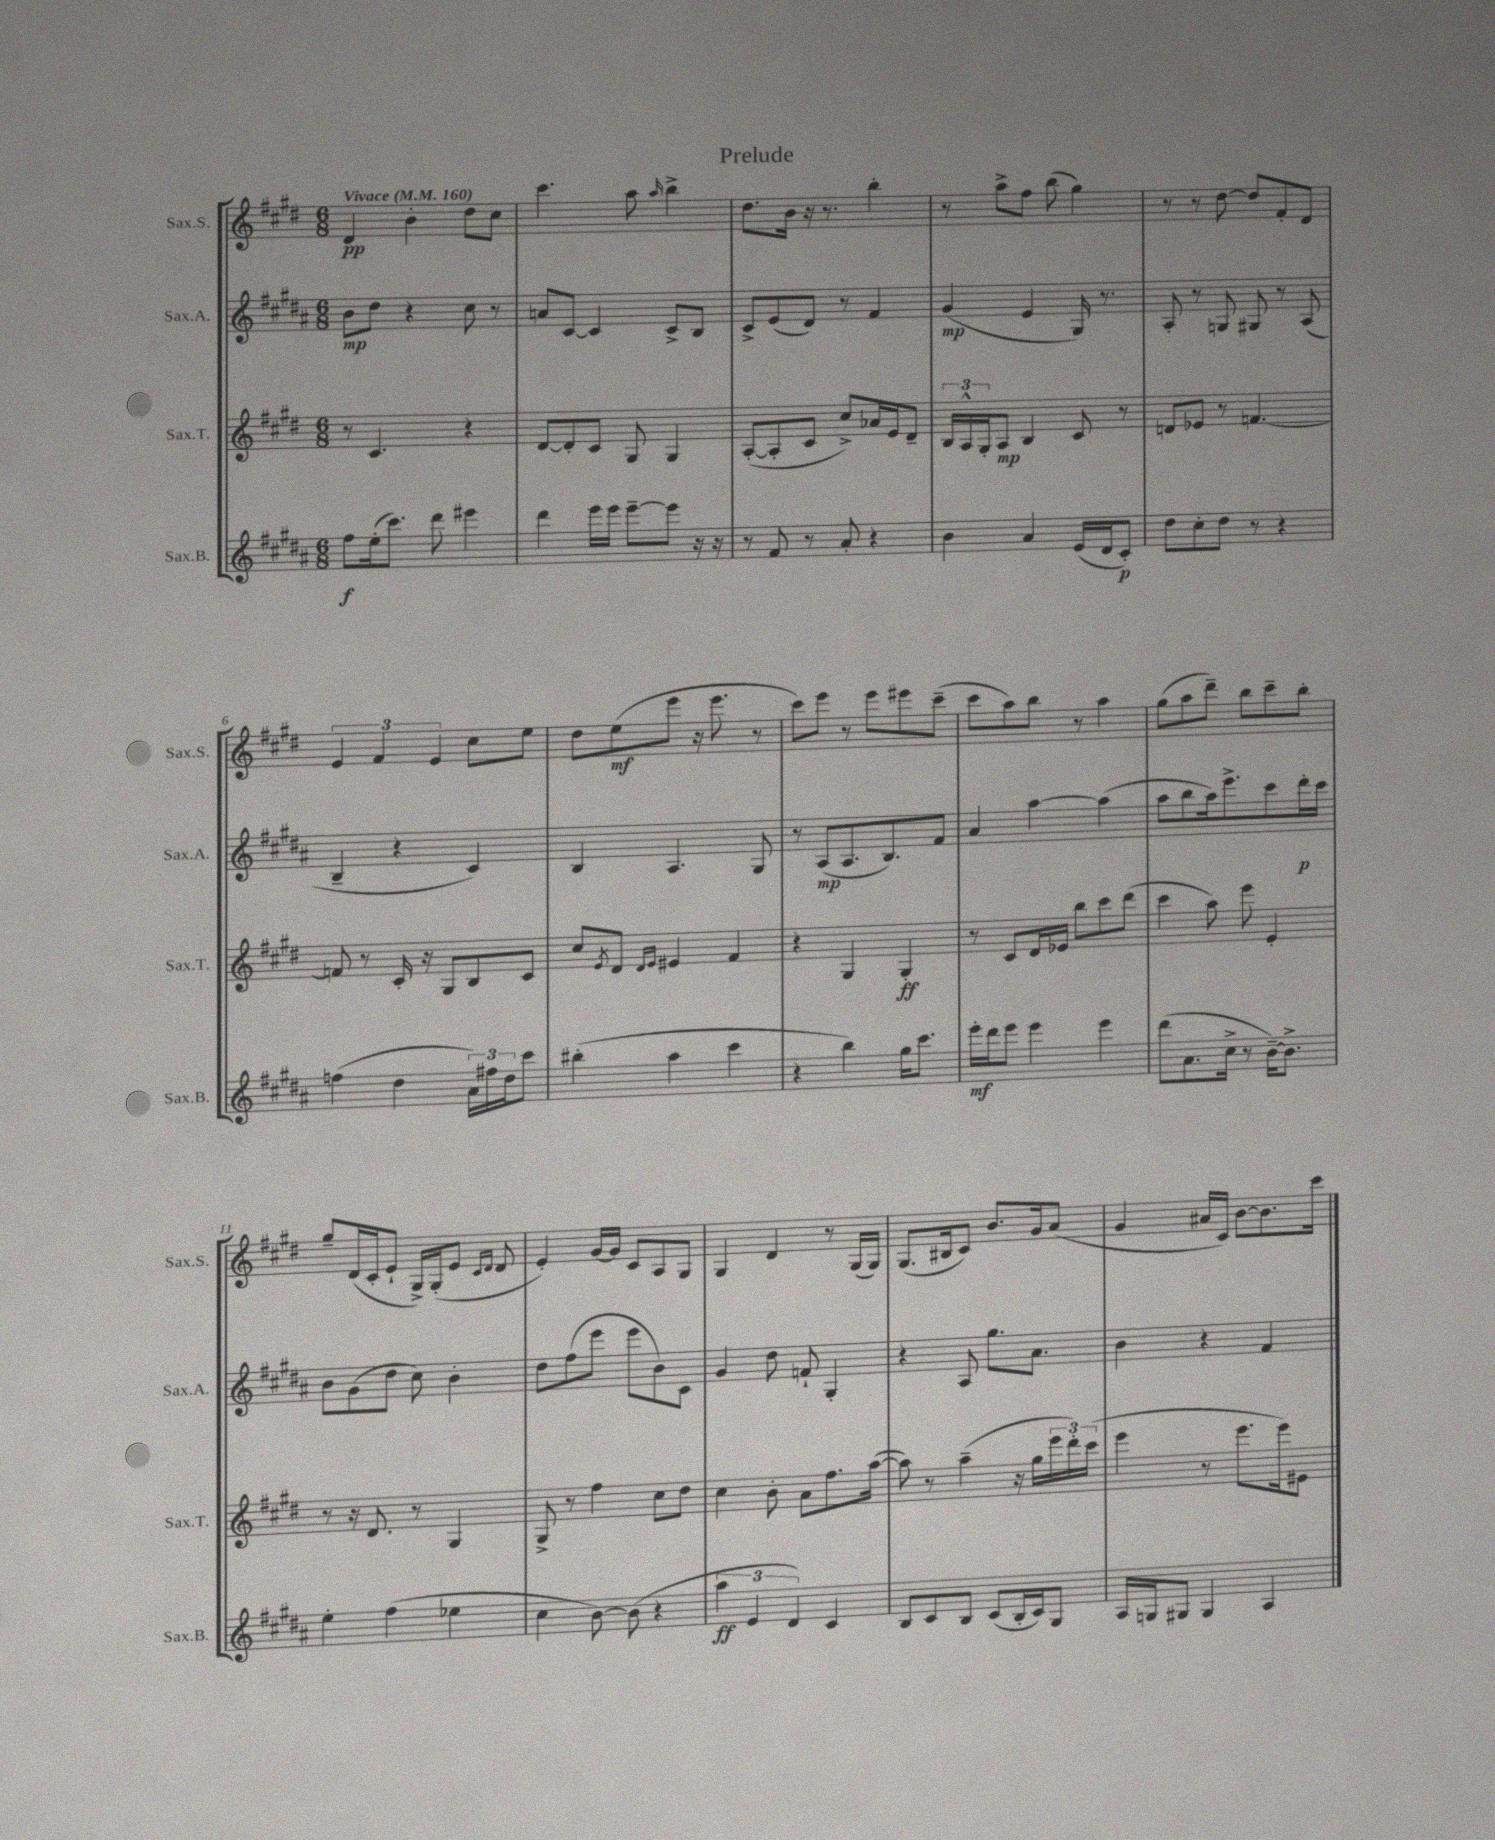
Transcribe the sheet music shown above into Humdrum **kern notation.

**kern	**kern	**kern	**kern
*staff4	*staff3	*staff2	*staff1
*clefG2	*clefG2	*clefG2	*clefG2
*k[f#c#g#d#a#]	*k[f#c#g#d#]	*k[f#c#g#d#a#]	*k[f#c#g#d#]
*M6/8	*M6/8	*M6/8	*M6/8
*MM160	*MM160	*MM160	*MM160
8ff#\L	8r	8b\L	4d#/
(16ee'\k	4.c#/	8dd#\J	.
8.ccc#\J)	.	.	.
.	.	4r	4b'\
8ddd#\	.	.	.
4eee#\	4r	8cc#\	8dd#\L
.	.	8r	8cc#\J
=	=	=	=
4ddd#\	[8d#/L	8a/L	4.ccc#\
.	8d#'/]	[8c#/J	.
16eee\LL	8c#/J	4c#/]	.
16eee\JJ	.	.	.
[8eee~\L	8G#/	.	8aa\
.	.	.	16qqaa/
8eee\]J	4G#/	8c#^/L	4bb^\
16r	.	8B/J	.
16r	.	.	.
=	=	=	=
8r	([8A'/L	8c#^/L	8.dd#\L
8f#/	8A'/]	(8e/	.
.	.	.	16b\Jk
8r	8c#/J	8d#/J)	16r
.	.	.	8.r
8a#'/	8cc#^/L)	8r	.
4r	16a-/L	4f#/	4bb'\
.	16e/J	.	.
.	8d#~/J	.	.
=	=	=	=
4b\	24B/LL	(4g#/	8r
.	24A^^/	.	.
.	24G#'/J	.	.
.	8A/J	.	8aa^\L
4a#/	4B/	4e/	8ff#\J
.	.	.	(8bb\
(16e/LL	8c#/	16G#/)	4gg#\)
16d#/J	.	8.r	.
8c#'/J)	8r	.	.
=	=	=	=
8dd#\L	8d/L	8A#'/	8r
8cc#'\	8e-/J	8r	8r
8dd#\J	8r	8G/	[8dd#\
8r	[4.f/	8G#/	8dd#/]L
4r	.	8r	8f#'/
.	.	(8A#/	8d#/J
=	=	=	=
(4ff\	8f/]	4B~/	6e/
.	8r	.	.
.	.	.	6f#/
4dd#\	16c#'/	4r	.
.	16r	.	.
.	.	.	6e/
.	8G#/L	.	.
24a#\LL)	8B/	4c#/)	8cc#\L
24ff#\	.	.	.
24dd#\J	.	.	.
8ccc#\J	8c#/J	.	8ee\J
=	=	=	=
(4bb#'\	8cc#/L	4B/	8dd#\L
.	8qe/	.	.
.	8d#/J	.	(8ee\
.	16qqd#/LL	.	.
.	16qqe/JJ	.	.
4aa#\	4e#/	4.A#/	8eee\J
.	.	.	16r
.	.	.	8.eee\
4ccc#\	4f#/	.	.
.	.	8G#/	8r
=	=	=	=
4r	4r	8r	8ccc#\L)
.	.	(8A#/L	8eee\J
4bb\)	4G#/	8.A#/	8r
.	.	.	8eee\L
.	.	8.B/)	.
16gg#\LK	4G#'/	.	8eee#\
8.ccc#\J	.	.	.
.	.	8f#/J	(8ccc#~\J
=	=	=	=
16eee'\LL	8r	4a#/	8ccc#\L
16ddd#\J	.	.	.
8eee\J	8c#/L	.	8aa\)
4eee\	16d#/L	[4aa#\	8bb\J
.	16e-/JJ	.	.
.	8bb\L	.	8r
4eee\	8ccc#\	(4aa#\]	4aa\
.	(8ddd#\J	.	.
=	=	=	=
(8ddd#\L	4ccc#\	8aa#\L	(8gg#\L
8.a#\	.	8bb\	8aa\
.	8aa\)	16aa#\k)	8ddd#~\J)
16cc#^\Jk	.	8.eee^\	.
8r	8eee\	.	8bb\L
[16b~\LK)	4e'/	8ccc#\	8ccc#~\
8.b^\]J	.	.	.
.	.	16ddd#'\L	8bb'\J
.	.	16ccc#\JJ	.
=	=	=	=
4ee'\	8r	8b\L	8gg#~/L
.	16r	(8g#\	(16d#/L
.	8.d#/	.	16c#'/J
(4ff#\	.	8dd#\J	8e`/J
.	8r	8cc#\)	16G#^/LL)
.	.	.	(16G#'/J
4ee-\	4G#/	4b'\	8e/J
.	.	.	16qqc#/LL
.	.	.	16qqd#/JJ
.	.	.	8d#/
=	=	=	=
4cc#\	8G#^/	8dd#\L	4e'/)
.	8r	(8ff#\	.
[8b\)	4ff#\	8eee\J	[16g#/LL
.	.	.	16g#/]JJ
(8b\]	.	8eee\L	8c#/L
4r	8cc#\L	8b\)	8A/
.	8dd#\J	8c#\J	8G#/J
=	=	=	=
6aa#\	4cc#\	4g#/	4G#/
6e/	.	.	.
.	8b'\	8dd#\	4d#/
6d#/)	.	.	.
.	8a\L	8f`/	.
4c#/	8.ff#\	4G#'/	8r
.	.	.	(16G#/LL
.	([16aa\Jk	.	16G#/JJ)
=	=	=	=
8B/L	8aa\])	4r	(8.G#/L
8c#/	8r	.	.
.	.	.	16B#/k
8B/J	(4aa~\	8A#/	8c#/J)
(8c#/L	.	8.gg#\L	8.b/L
16B'/L	16r	.	.
16c#/J)	16gg#\LL	8.a#\J	16g#/k
8G#/J	24eee\	.	(8a/J
.	24ddd#'\)	.	.
.	(24ccc#\JJ	.	.
=	=	=	=
16A#/LL	4eee\	4b\	4g#/
16G/J	.	.	.
8G#/J	.	.	.
4G#/	8r	4r	16a#/LL
.	.	.	16c#/JJ)
.	8.eee\L	.	[8b\L
4A#/	.	4f#/	8.b\]
.	16eee\k)	.	.
.	8e#\J	.	.
.	.	.	16ccc#\Jk
==	==	==	==
*-	*-	*-	*-
